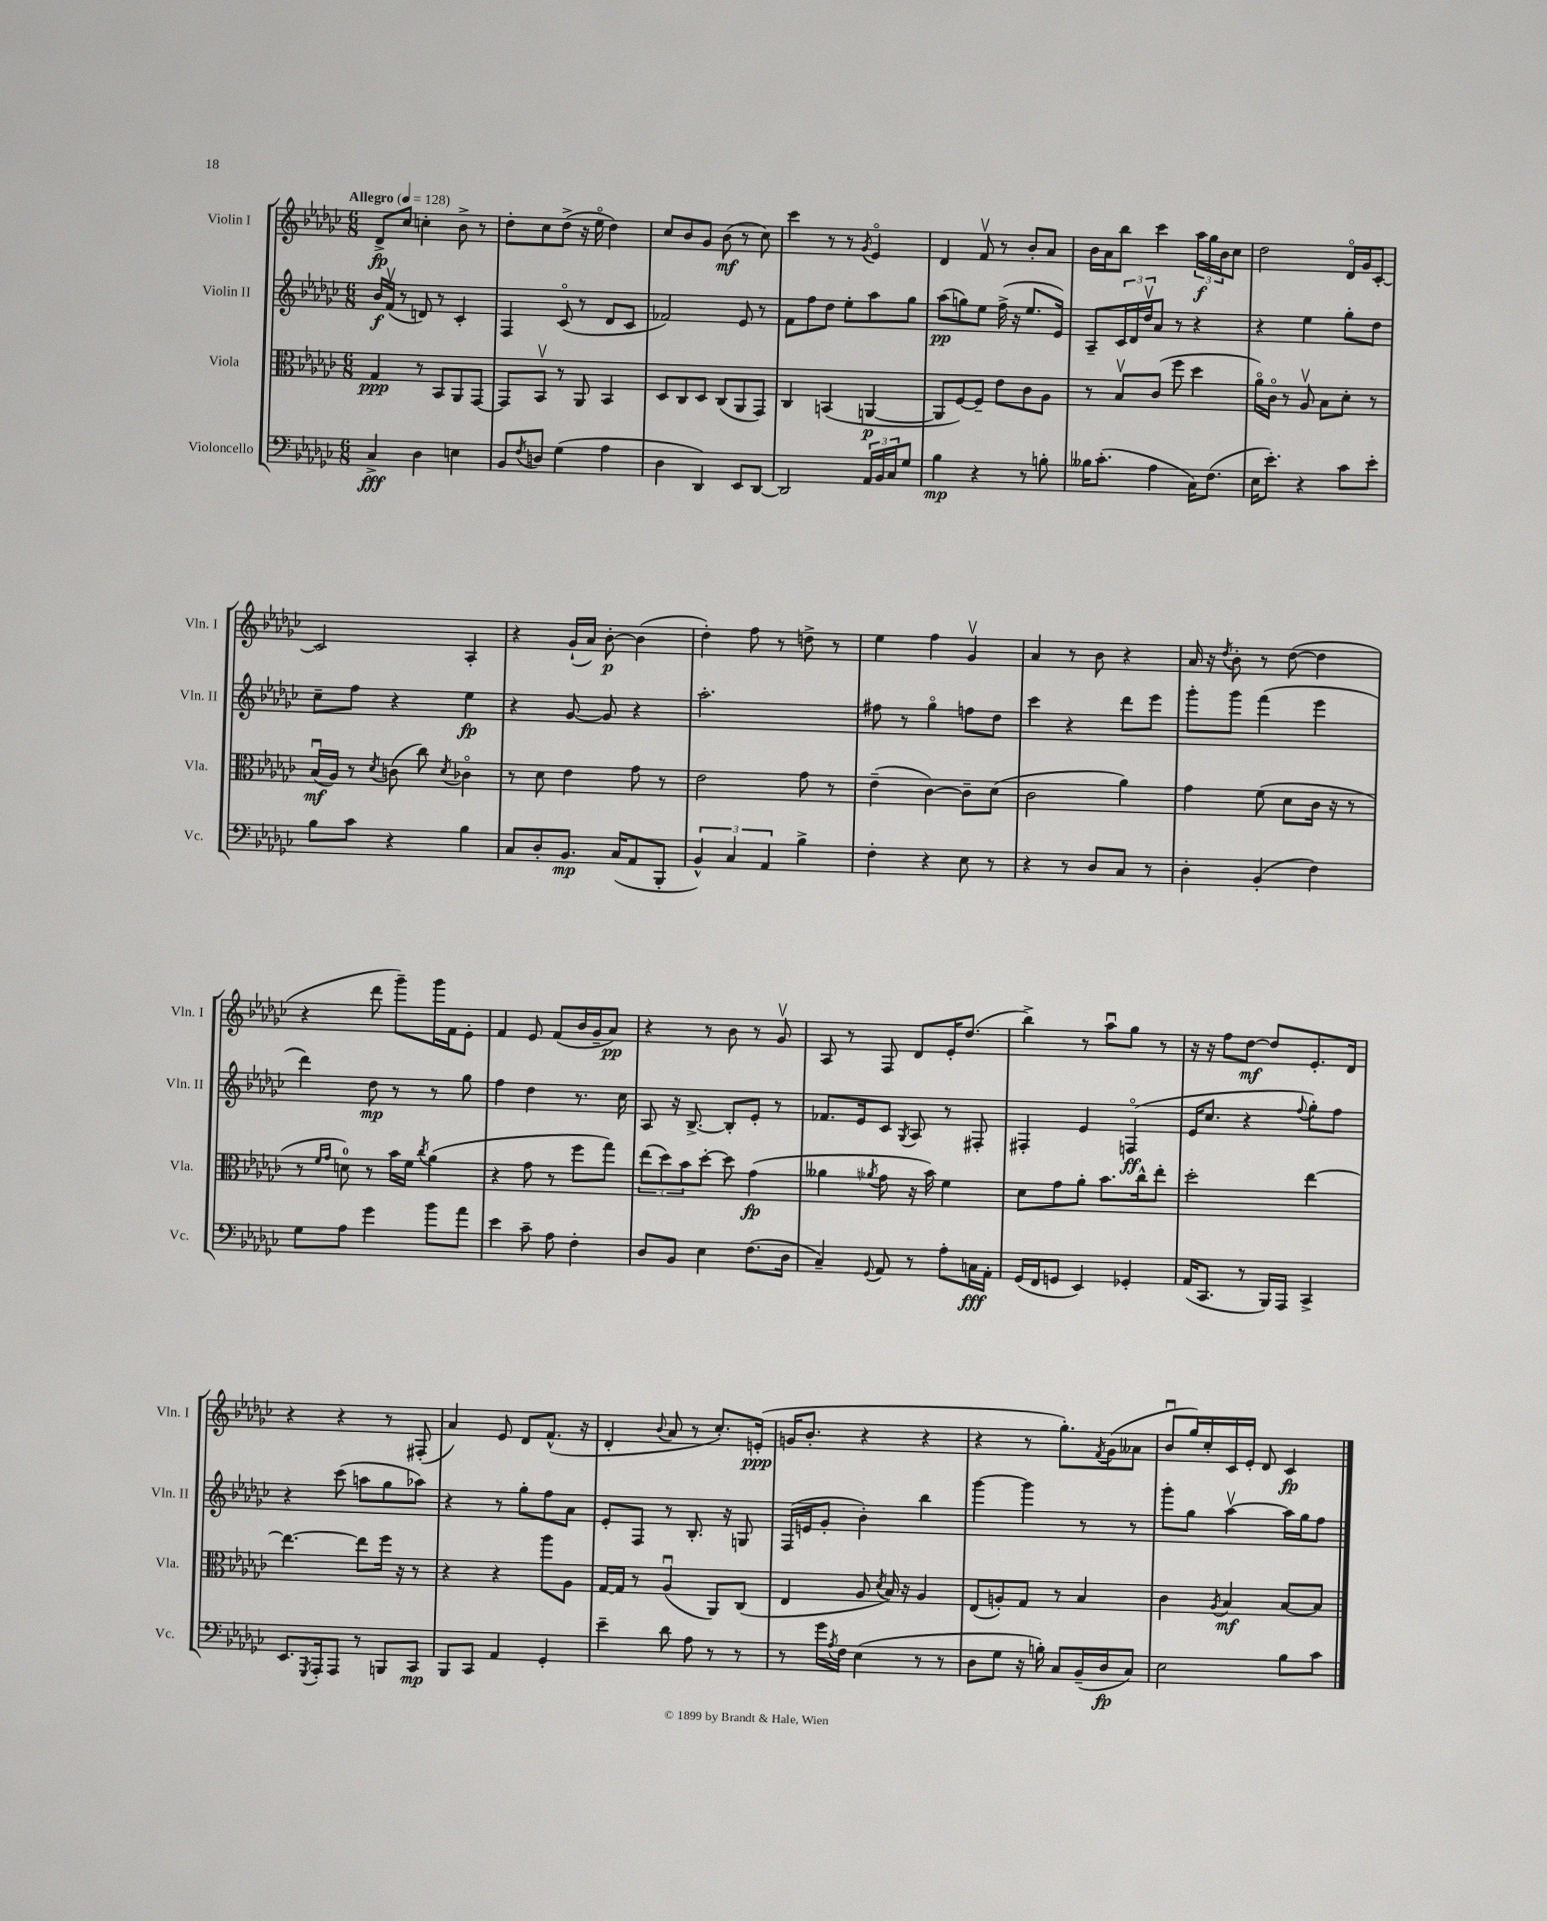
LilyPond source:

<<
\new StaffGroup <<
\new Staff = "s0" \with { instrumentName = "Violin I" shortInstrumentName = "Vln. I" } {
    \clef treble \key ges \major \numericTimeSignature \time 6/8 \tempo "Allegro" 4 = 128
    des'8->\fp ces''8 c''4-. bes'8-> r8 |
    des''8-. ces''8 des''8->( r16 ees''16\flageolet des''4) |
    ces''8 bes'8 ges'8 bes'8\mf( r8 ces''8) |
    ces'''4 r8 r8 \acciaccatura { ges'8 } ees'4\flageolet |
    des'4 f'8\upbow r8 bes'8-. aes'8 |
    bes'16 aes'16 bes''8 ces'''4 \tuplet 3/2 { aes''16\f ges''16 bes'16 } ces''8 |
    des''2 des'16\flageolet ges'16 ces'8~-. |
    ces'2 aes4-. |
    r4 ges'16-!( aes'16) bes'8~-.\p bes'4( |
    des''4-.) f''8 r8 d''8-> r8 |
    ees''4 f''4 ges'4\upbow |
    aes'4 r8 bes'8 r4 |
    aes'16 r16 \acciaccatura { des''8 } bes'8-. r8 des''8~( des''4 |
    r4 des'''8 ges'''8--) ges'''16 f'16 ees'8-. |
    f'4 ees'8 f'8( bes'16 ges'16-- aes'8\pp) |
    r4 r8 bes'8 r8 ges'8\upbow |
    aes8 r8 f8 des'8 ees'16-. des''8.( |
    bes''4->) r8 aes''8\downbow ges''8 r8 |
    r16 r16 f''8 des''8~\mf des''8 ees'8.-. des'16 |
    r4 r4 r8 fis8-.( |
    aes'4) ees'8 des'8 f'8.-^( r16 |
    des'4-. \appoggiatura { bes'8 } aes'8 r8 ces''8.-.) e'16-.\ppp( |
    g'16 bes'8.-. r4 r4 |
    r4 r8 ges''8.-.) \acciaccatura { f'8 } ges'16( aeses'8 |
    bes'8\downbow ges''16) ces''16-. ces'16 ees'16-. des'8 ces'4\fp \bar "|." |
}
\new Staff = "s1" \with { instrumentName = "Violin II" shortInstrumentName = "Vln. II" } {
    \clef treble \key ges \major \numericTimeSignature \time 6/8
    bes'16\f f'16\upbow( r8 d'8) r8 ces'4-. |
    f4 ces'8\flageolet( r8 des'8 ces'8 |
    fes'2) ees'8 r8 |
    f'8 f''8 des''8 ees''8-. aes''8 ges''8 |
    aes''8\pp( g''8) ees''8 f''16->( r16 ees''8. ees'16) |
    aes8-- \tuplet 3/2 { ces'16 des'16 des''16\upbow } aes'8 r8 r4 |
    r4 ees''4 ges''8-. des''8 |
    ces''8-- f''8 r4 ees''4\fp |
    r4 ges'8~ ges'8 r4 |
    aes''2.-. |
    fis''8 r8 ges''4\flageolet f''8 des''8 |
    ces'''4 r4 des'''8 ees'''8 |
    ges'''8-. ges'''8 f'''4( ees'''4 |
    des'''4) des''8\mp r8 r8 ges''8 |
    f''4 des''4 r8. ces''16 |
    aes8 r16 bes8.~-> bes8-. ees'8-. r8 |
    fes'8. ees'16 ces'8 \acciaccatura { ges8 } aes8 r8 fis8-. |
    fis4-. ees'4 f4\flageolet\ff( |
    ees'16 ces''8. r4 \appoggiatura { f''8 } ges''8-.) f''8 |
    r4 ces'''8( a''8 ges''8 aes''8) |
    r4 r8 ges''8-. f''8 aes'8 |
    ees'8-. f8 r8 bes8.-. r16 g8 |
    f16( e'16 ges'8-. bes'4-.) bes''4 |
    ges'''4~ ges'''4 r8 r8 |
    ges'''8-. ges''8 aes''4~\upbow aes''16 ges''16 f''8 \bar "|." |
}
\new Staff = "s2" \with { instrumentName = "Viola" shortInstrumentName = "Vla." } {
    \clef alto \key ges \major \numericTimeSignature \time 6/8
    ges4\ppp r8 bes,8 aes,8 ges,8~ |
    ges,8 bes,8\upbow r8 aes,8 bes,4 |
    des8 ces8 des8 ces8( aes,8 ges,8) |
    ces4 b,4( a,4~\p |
    a,8 f8~) f8-- ees'8 ces'8 aes8 |
    r8 bes8\upbow ces'8( f''8 des''4 |
    aes'16\flageolet) ces'16\flageolet r8 aes8\upbow bes8 des'8-. r8 |
    bes16\downbow\mf( aes16) r8 \acciaccatura { des'8 } c'8( ces''8) \acciaccatura { des'8 } ces'4\flageolet |
    r8 des'8 ees'4 ges'8 r8 |
    ees'2 ges'8 r8 |
    ees'4--( ces'4~) ces'8-- des'8( |
    ces'2 aes'4) |
    ges'4 f'8( des'8 ces'16 r16 r8 |
    r8 \grace { f'16 ges'16 } d'8-0) r8 bes'16 f'16 \acciaccatura { ces''8 } aes'4( |
    r4 ges'8 r8 f''8 ges''8) |
    \tuplet 3/2 { ees''8( des''8) bes'8 } des''8~-. des''8 ges'4\fp( |
    aeses'4 \acciaccatura { aes'8 } ges'8 r16 bes'16) f'4 |
    des'8 ges'8 aes'8-. bes'8. ces''16-^ ees''8-. |
    des''2-. ees''4~ |
    ees''4.~ ees''8 f''16 r16 r8 |
    r4 r4 aes''8 aes8 |
    ges16~ ges16 r8 aes4\downbow( aes,8) ces8( |
    ees4 aes8 \acciaccatura { des'8 } bes16) r16 aes4 |
    ees8( a8-.) ges8 r8 bes4 |
    ces'4 \acciaccatura { aes8 } bes4\mf bes8~ bes8 \bar "|." |
}
\new Staff = "s3" \with { instrumentName = "Violoncello" shortInstrumentName = "Vc." } {
    \clef bass \key ges \major \numericTimeSignature \time 6/8
    ces4->\fff des4 e4 |
    bes,8 \acciaccatura { f8 } d8 ges4( aes4 |
    des4 des,4) ees,8 des,8~ |
    des,2 \tuplet 3/2 { aes,16 bes,16 ces16 } ges8 |
    bes4\mp r4 r8 b8-. |
    beses16 ces'8.-.( aes4 ces16) f8.( |
    ees16 ees'8.-.) r4 ces'8 ees'8-. |
    bes8 ces'8 r4 bes4 |
    ces8 des8-. bes,8.\mp ces16( aes,8 bes,,8-. |
    \tuplet 3/2 { bes,4-^) ces4 aes,4 } bes4-> |
    f4-. r4 ees8 r8 |
    r4 r8 des8 ces8 r8 |
    des4-. bes,4-.( f4) |
    ges8 aes8 ges'4 bes'8 aes'8 |
    ees'4 ces'8-- aes8 f4-. |
    des8 bes,8 ees4 f8.( des16 |
    ces4--) \appoggiatura { ges,8 } aes,8 r8 aes8-. c16\fff aes,16-. |
    ges,16( f,16 g,8 ees,4) ges,4-. |
    aes,16( ces,8. r8 bes,,16) aes,,16 ces,4-> |
    ees,8. \acciaccatura { ges,,8 } aes,,16-. aes,,8 r8 b,,8 ces,8\mp |
    bes,,8 ces,8 aes,4 ges,4-. |
    ees'4-- des'8 aes8 r8 r8 |
    r8 ges'16 \acciaccatura { aes8 } f16 ees4( r8 r8 |
    des8 ges8 r16 b16-.) ces8 bes,16--( des16\fp ces8) |
    ees2 bes8 ces'8 \bar "|." |
}
>>
>>
\layout { \context { \Score \remove "Bar_number_engraver" } }
